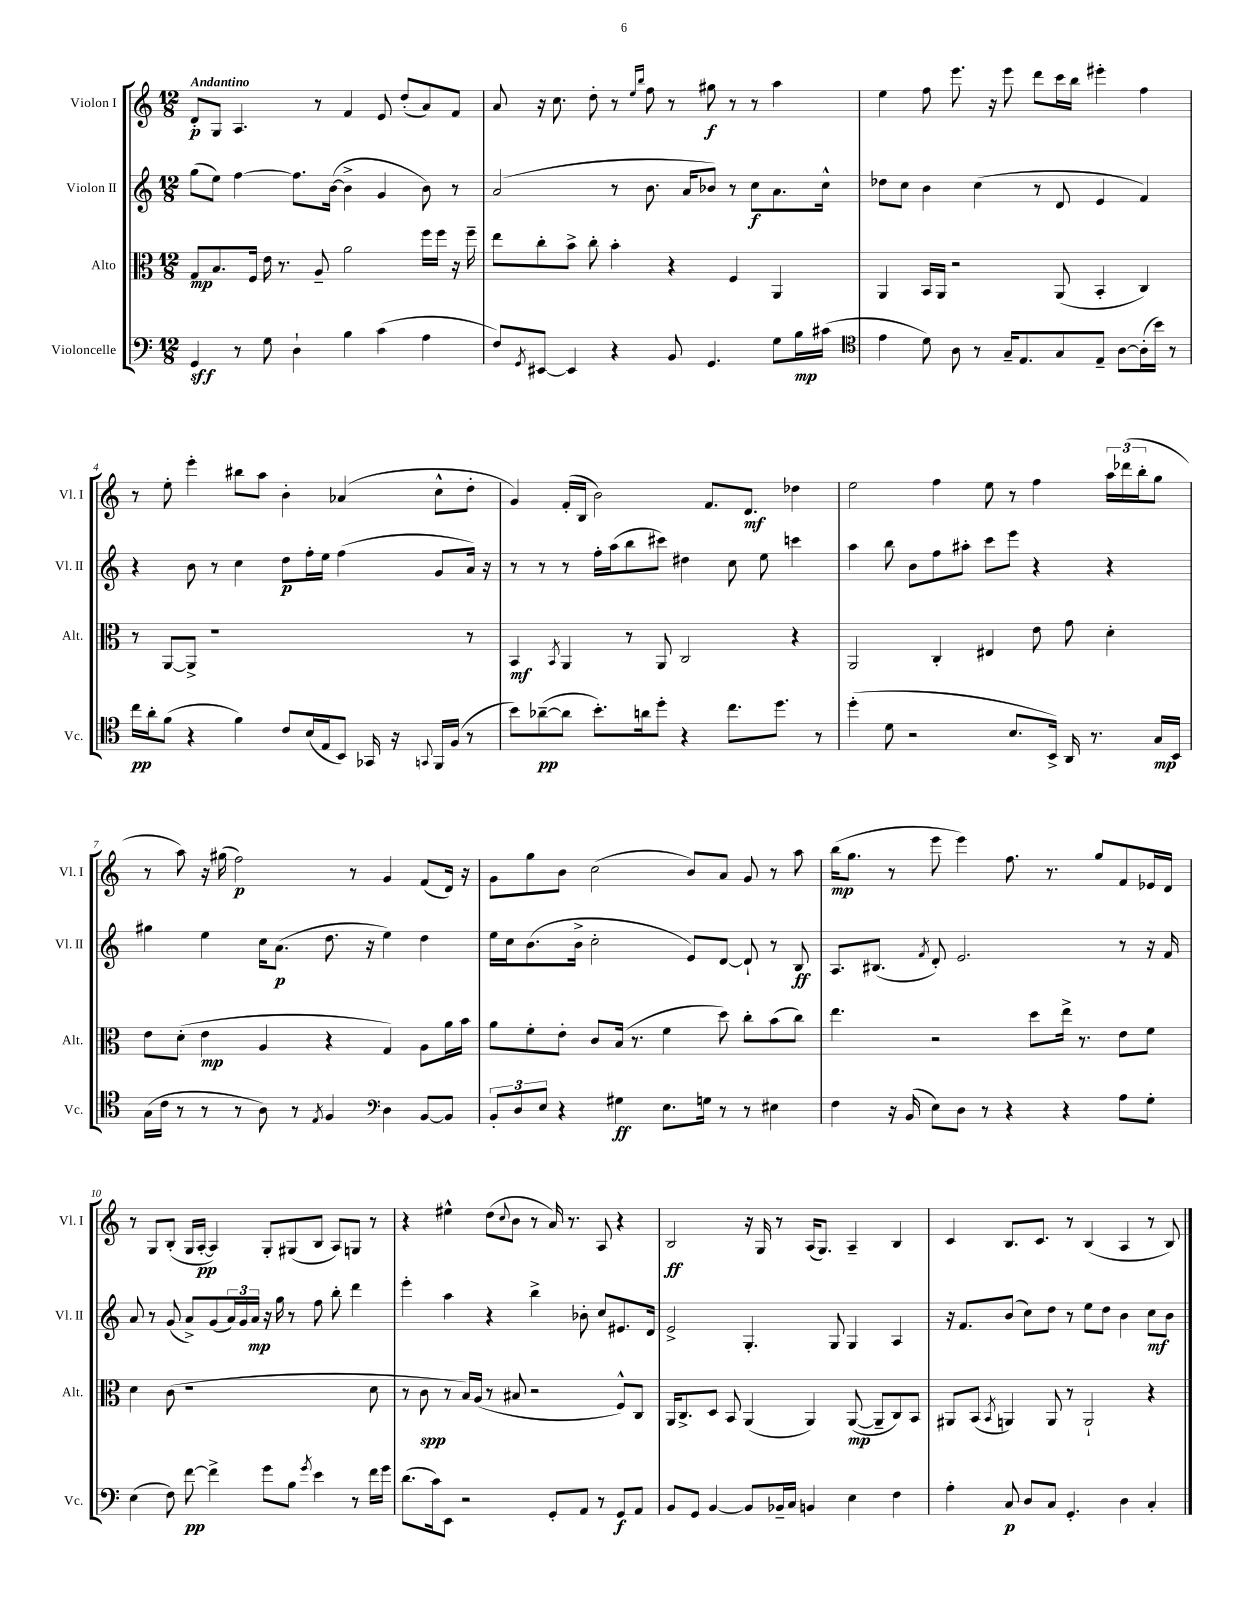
<<
\new StaffGroup <<
\new Staff = "s0" \with { instrumentName = "Violon I" shortInstrumentName = "Vl. I" } {
    \clef treble \key c \major \numericTimeSignature \time 12/8 \tempo "Andantino"
    d'8-.\p g8 a4. r8 f'4 e'8 d''8-.( a'8) f'8 |
    a'8 r16 c''8. d''8-. r8 \grace { e''16 b''16 } f''8 r8 gis''8\f r8 r8 a''4 |
    e''4 f''8 e'''8. r16 e'''8 d'''8 c'''16 b''16 eis'''4-. f''4 |
    r8 e''8-. e'''4-. bis''8 a''8 b'4-. aes'4( c''8-^ d''8-. |
    g'4) f'16-.( b16 b'2) f'8. d'8.\mf des''4 |
    e''2 f''4 e''8 r8 f''4 \tuplet 3/2 { a''16 des'''16( b''16-. } g''8 |
    r8 a''8) r16 gis''16( f''2\p) r8 g'4 f'8( d'16) r16 |
    g'8 g''8 b'8 c''2( b'8) a'8 g'8 r8 a''8 |
    b''16\mp( g''8. r8 e'''8 e'''4) f''8. r8. g''8 f'8 ees'16 d'16 |
    r8 g8 b8-.( g16 a16~-.\pp a4) g8-. gis8( b8 a8) g8 r8 |
    r4 eis''4-^ d''8( \appoggiatura { c''8 } b'8 r8 a'16) r8. a8 r4 |
    b2\ff r16 g16 r8 a16( g8.) a4-- b4 |
    c'4 b8. c'8. r8 b4( a4 r8 b8) \bar "|." |
}
\new Staff = "s1" \with { instrumentName = "Violon II" shortInstrumentName = "Vl. II" } {
    \clef treble \key c \major \numericTimeSignature \time 12/8
    g''8( e''8) f''4~ f''8. b'16~( b'4-> g'4 b'8) r8 |
    a'2( r8 b'8. a'16 bes'8) r8 c''8\f a'8. c''16-^ |
    des''8 c''8 b'4 c''4( r8 d'8 e'4 f'4) |
    r4 b'8 r8 c''4 d''8\p f''16-. e''16 f''4( g'8 a'16) r16 |
    r8 r8 r8 f''16-. a''16( b''8 cis'''8) dis''4 c''8 e''8 c'''4 |
    a''4 b''8 b'8 f''8 ais''8-. c'''8 e'''8 r4 r4 |
    gis''4 e''4 c''16 a'8.\p( d''8. r16 e''4) d''4 |
    e''16 c''16 b'8.( b'16-> c''2-. e'8) d'8~ d'8-! r8 b8\ff |
    a8. bis8.( \acciaccatura { f'8 } d'8-.) e'2. r8 r16 f'16 |
    a'8 r8 g'8( a'8->) g'8( \tuplet 3/2 { a'16) g'16 a'16\mp } r16 g''16 r8 f''8 b''8-. d'''4 |
    e'''4-. a''4 r4 b''4-> bes'8-. c''8 eis'8. d'16 |
    e'2-> g4.-. g8 g4 a4 |
    r16 f'8. b'8( c''8) d''8 r8 e''8 d''8 b'4 c''8\mf b'8 \bar "|." |
}
\new Staff = "s2" \with { instrumentName = "Alto" shortInstrumentName = "Alt." } {
    \clef alto \key c \major \numericTimeSignature \time 12/8
    g8\mp b8. f16 e'16 r8. a8-- a'2 f''16 f''16 r16 f''16-- |
    e''8 c''8-. b'8-> c''8-. b'4-. r4 f4 a,4 |
    a,4 b,16 a,16 r2 a,8( b,4-. c4) |
    r8 a,8~ a,8-> r1 r8 |
    b,4\mf \acciaccatura { b,8 } a,4 r8 a,8 c2 r4 |
    a,2 c4-. eis4 e'8 g'8 d'4-. |
    e'8 d'8-.( e'4\mp a4 r4 g4) a8 a'16 b'16 |
    a'8 f'8-. e'8-. c'8 b16( r8. f'4 d''8) c''8-. b'8( c''8) |
    e''4. r2 d''8 e''16-> r8. e'8 f'8 |
    d'4 c'8( r1 d'8 |
    r8 c'8\spp r8 b16) a16( r8 bis8 r2 f8-^) c8 |
    a,16 c8.-> d8 b,8 a,4( a,4) a,8~\mp( a,8-- c8) b,8 |
    ais,8 b,8( \acciaccatura { b,8 } a,4) a,8 r8 a,2-! r4 \bar "|." |
}
\new Staff = "s3" \with { instrumentName = "Violoncelle" shortInstrumentName = "Vc." } {
    \clef bass \key c \major \numericTimeSignature \time 12/8
    g,4\sff r8 g8 d4-! b4 c'4( a4 |
    f8) \acciaccatura { g,8 } eis,8~ eis,4 r4 b,8 g,4. g8 b16\mp cis'16( |
    \clef tenor e'4 d'8) a8 r8 g16-- e8. g8 e8-- a8~ a16-.( b'16) r8 |
    c''16\pp a'16-. f'8( r4 f'4) c'8 b16( e16 b,8) ges,16 r16 \appoggiatura { g,8 } f,16 f16( r8 |
    b'8) aes'8~--\pp( aes'8 b'8.-.) a'16 d''8-. r4 c''8. d''8. r8 |
    d''4-.( d'8 r2 b8. b,16->) a,16 r8. g16\mp b,16 |
    g16( c'16 r8 r8 r8 a8) r8 \acciaccatura { e8 } f4 \clef bass d4 b,8~ b,8 |
    \tuplet 3/2 { b,8-. d8 e8 } r4 gis4\ff e8. g16 r8 r8 eis4 |
    f4 r16 b,16( e8) d8 r8 r4 r4 a8 g8-. |
    e4( f8) f'8~\pp f'4-> g'8 b8 \acciaccatura { g'8 } e'4 r8 f'16 g'16 |
    d'8.( c'16) e,8 r2 g,8-. a,8 r8 g,8\f a,8 |
    b,8 g,8 b,4~ b,8 bes,16-- c16 b,4 e4 f4 |
    a4-. c8\p d8 c8 g,4.-. d4 c4-. \bar "|." |
}
>>
>>
